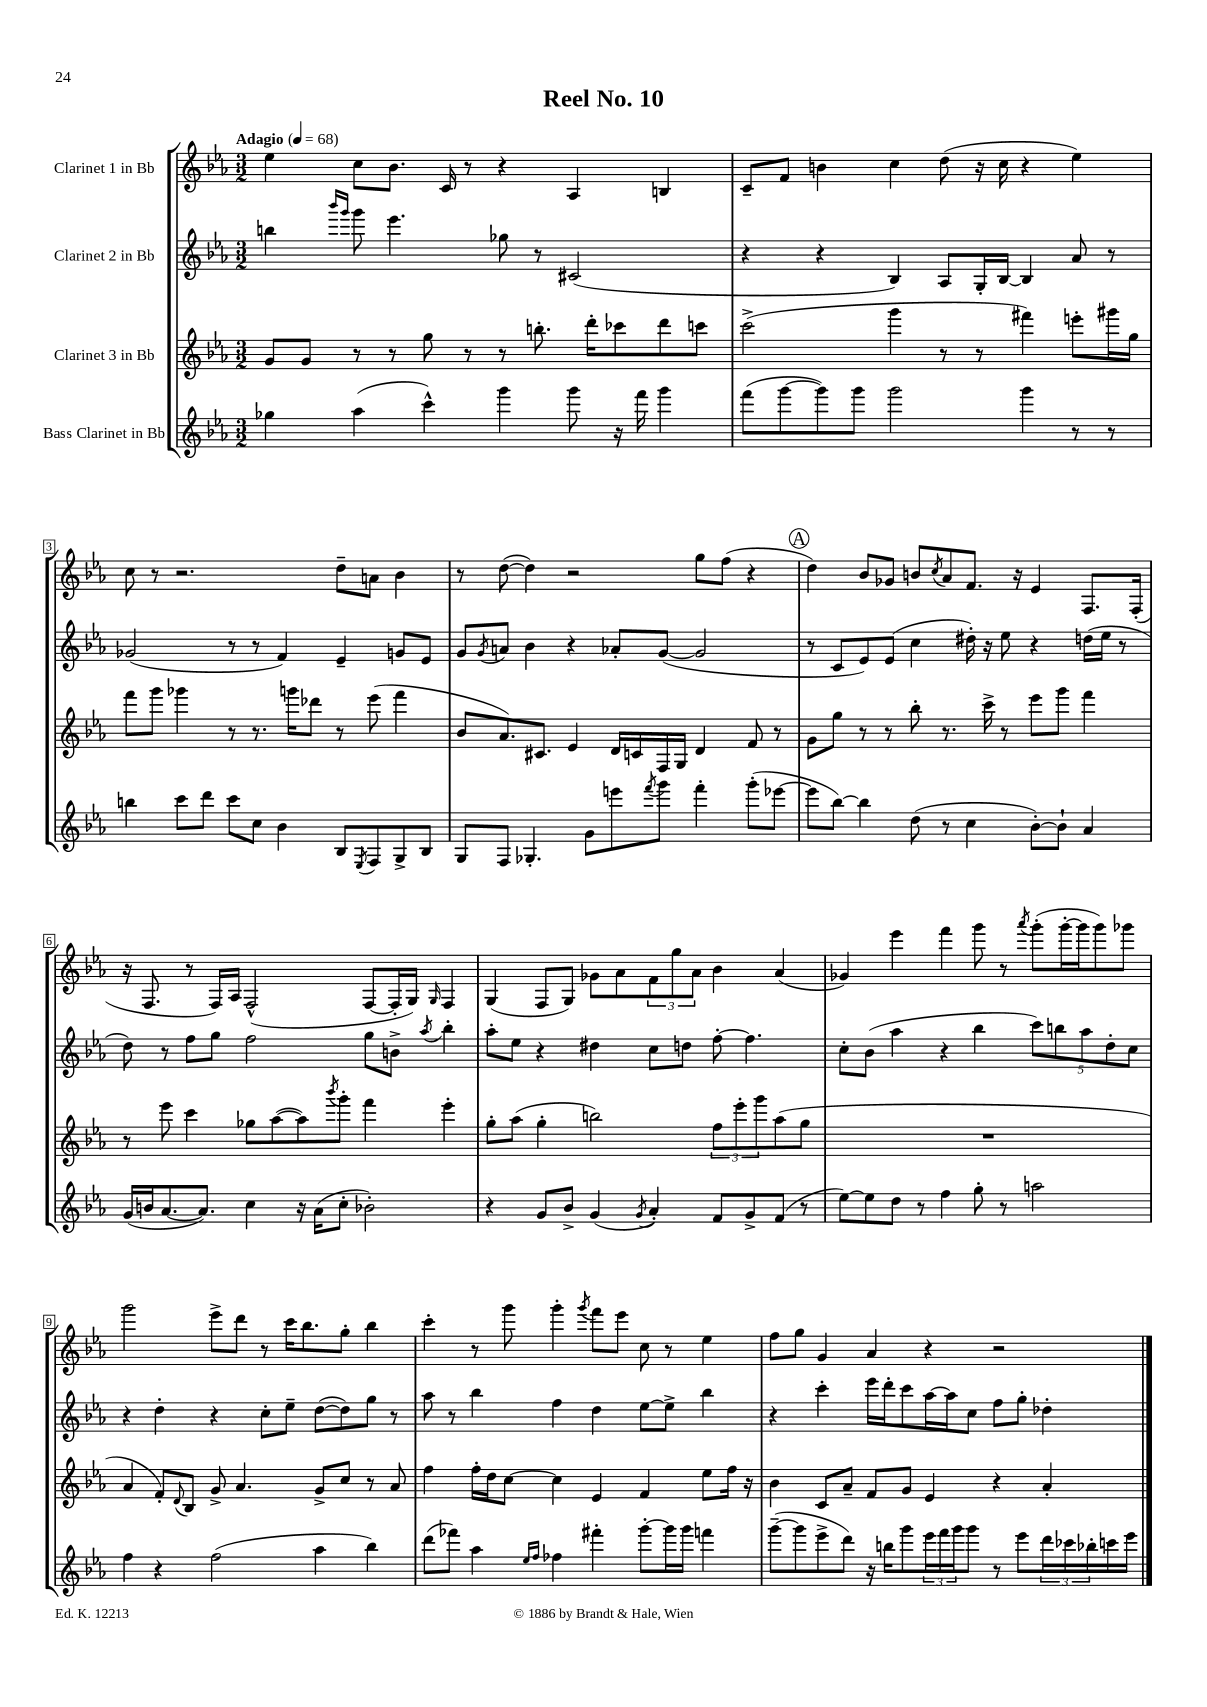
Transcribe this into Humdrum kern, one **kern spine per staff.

**kern	**kern	**kern	**kern
*staff4	*staff3	*staff2	*staff1
*clefG2	*clefG2	*clefG2	*clefG2
*k[b-e-a-]	*k[b-e-a-]	*k[b-e-a-]	*k[b-e-a-]
*M3/2	*M3/2	*M3/2	*M3/2
*MM68	*MM68	*MM68	*MM68
4gg-	8g	4bb	4ee-
.	8g	.	.
.	.	16qqbbb-	.
.	.	16qqggg	.
(4aa-	8r	8ggg	8cc
.	8r	4.eee-	8.b-
4ccc^^)	8gg	.	.
.	.	.	16c
.	8r	.	8r
4ggg	8r	8gg-	4r
.	8.bb'	8r	.
8ggg	.	(2c#	4A-
.	16ddd'	.	.
16r	8ccc-	.	.
16fff	.	.	.
4ggg	8ddd	.	4B
.	8ccc	.	.
=	=	=	=
(8fff	(2ccc^	4r	8c~
[8ggg	.	.	8f
8ggg])	.	4r	4b
8ggg	.	.	.
2ggg	4ggg	4B-)	4cc
.	8r	8A-	(8dd
.	8r	16G'	16r
.	.	[16B-	16cc
4ggg	4fff#)	4B-]	4r
8r	8eee'	8a-	4ee-)
8r	16ggg#	8r	.
.	16gg	.	.
=	=	=	=
4bb	8fff	(2g-	8cc
.	8ggg	.	8r
8ccc	4ggg-	.	2.r
8ddd	.	.	.
8ccc	8r	8r	.
8cc	8.r	8r	.
4b-	.	4f)	.
.	16ggg	.	.
.	8ddd-	.	.
8B-	8r	4e-~	8dd~
8qE-	.	.	.
8F	(8eee-	.	8a
8G^	4fff	8g	4b-
8B-	.	8e-	.
=	=	=	=
8G	8b-	8g	8r
.	.	8qg	.
8F	8.a-)	8a	([8dd
4.G-'	.	4b-	4dd])
.	8.c#	.	.
.	4e-	4r	2r
8g	.	.	.
8eee	16d	8a-'	.
.	16c	.	.
8qfff	.	.	.
8ggg	16F	([8g	.
.	16G	.	.
4fff'	4d	2g]	8gg
.	.	.	(8ff
(8ggg'	8f	.	4r
[8eee-	8r	.	.
=	=	=	=
8eee-]	8g	8r	4dd)
[8bb-)	8gg	8c	.
4bb-]	8r	8e-)	8b-
.	8r	(8e-	8g-
(8dd	8bb-'	4cc	8b
.	.	.	8qcc
8r	8.r	.	8a-
4cc	.	16dd#')	8.f
.	16ccc^	16r	.
.	8r	8ee-	.
.	.	.	16r
[8b-')	8eee-	4r	4e-
8b-`]	8ggg	.	.
4a-	4fff	(16dd	8.F
.	.	16ee-	.
.	.	8r	.
.	.	.	(16F'
=	=	=	=
(16g	8r	8dd)	16r
16b	.	.	8.F
[8.a-	8eee-	8r	.
.	4ccc	8ff	8r
8.a-])	.	.	.
.	.	8gg	16F)
.	.	.	16A-
4cc	8gg-	2ff	(2F^^
.	([8aa-	.	.
16r	8aa-])	.	.
(16a-	.	.	.
.	8qbbb-	.	.
8cc'	8ggg'	.	.
2b-')	4fff	8gg	[8F
.	.	8b^	16F']
.	.	.	16G)
.	.	8qaa-	16qqG
.	4eee-'	4bb-'	4F
=	=	=	=
4r	8gg'	8aa-'	(4G
.	(8aa-	8ee-	.
8g	4gg'	4r	8F
8b-^	.	.	8G)
(4g	2bb)	4dd#	8g-
.	.	.	8a-
8qg	.	.	.
4a-')	.	8cc	12f
.	.	.	12gg
.	.	8dd	.
.	.	.	12a-
8f	12ff	[8ff'	4b-
.	12eee-'	.	.
8g^	.	4.ff]	.
.	12ggg	.	.
(8f	(8aa-	.	(4a-
8r	8gg	.	.
=	=	=	=
[8ee-)	1.r	8cc'	4g-)
8ee-]	.	(8b-	.
8dd	.	4aa-	4eee-
8r	.	.	.
4ff	.	4r	4fff
8gg'	.	4bb-	8ggg
8r	.	.	8r
.	.	.	8qaaa-
2aa	.	10ccc)	(8ggg'
.	.	10bb	.
.	.	.	[16ggg'
.	.	.	16ggg]
.	.	10aa-	.
.	.	.	8ggg)
.	.	10dd'	.
.	.	.	8ggg-
.	.	10cc	.
=	=	=	=
4ff	4a-	4r	2ggg
4r	8f')	4dd'	.
.	8qqd	.	.
.	8B-	.	.
(2ff	8g^	4r	8eee-^
.	4.a-	.	8ddd
.	.	8cc'	8r
.	.	8ee-~	16ccc
.	.	.	8.bb-
4aa-	8g^	([8dd	.
.	8cc	8dd])	8gg'
4bb-)	8r	8gg	4bb-
.	8a-	8r	.
=	=	=	=
(8ddd	4ff	8aa-	4ccc'
8fff-)	.	8r	.
4aa-	16ff'	4bb-	8r
.	16dd	.	.
.	[8cc	.	8ggg
16qqee-	.	.	.
16qqff	.	.	.
4ff-	4cc]	4ff	4ggg'
.	.	.	8qggg
4fff#'	4e-	4dd	8fff
.	.	.	8eee-
[8ggg'	4f	[8ee-	8cc
16ggg]	.	8ee-^]	8r
16ggg	.	.	.
4fff	8ee-	4bb-	4ee-
.	16ff	.	.
.	16r	.	.
=	=	=	=
([8ggg~	4b-	4r	8ff
8ggg]	.	.	8gg
8eee-^	8c	4ccc'	4g
8ddd)	8a-~	.	.
16r	8f	16eee-	4a-
16bb	.	16ddd'	.
8ggg	8g	8ccc	.
24eee-	4e-	[16aa-	4r
24fff	.	.	.
.	.	16aa-]	.
24ggg	.	.	.
8ggg	.	8cc	.
8r	4r	8ff	2r
8eee-	.	8gg'	.
24ddd	4a-'	4dd-'	.
24ccc-	.	.	.
24bb-'	.	.	.
16ccc	.	.	.
16eee-	.	.	.
==	==	==	==
*-	*-	*-	*-
